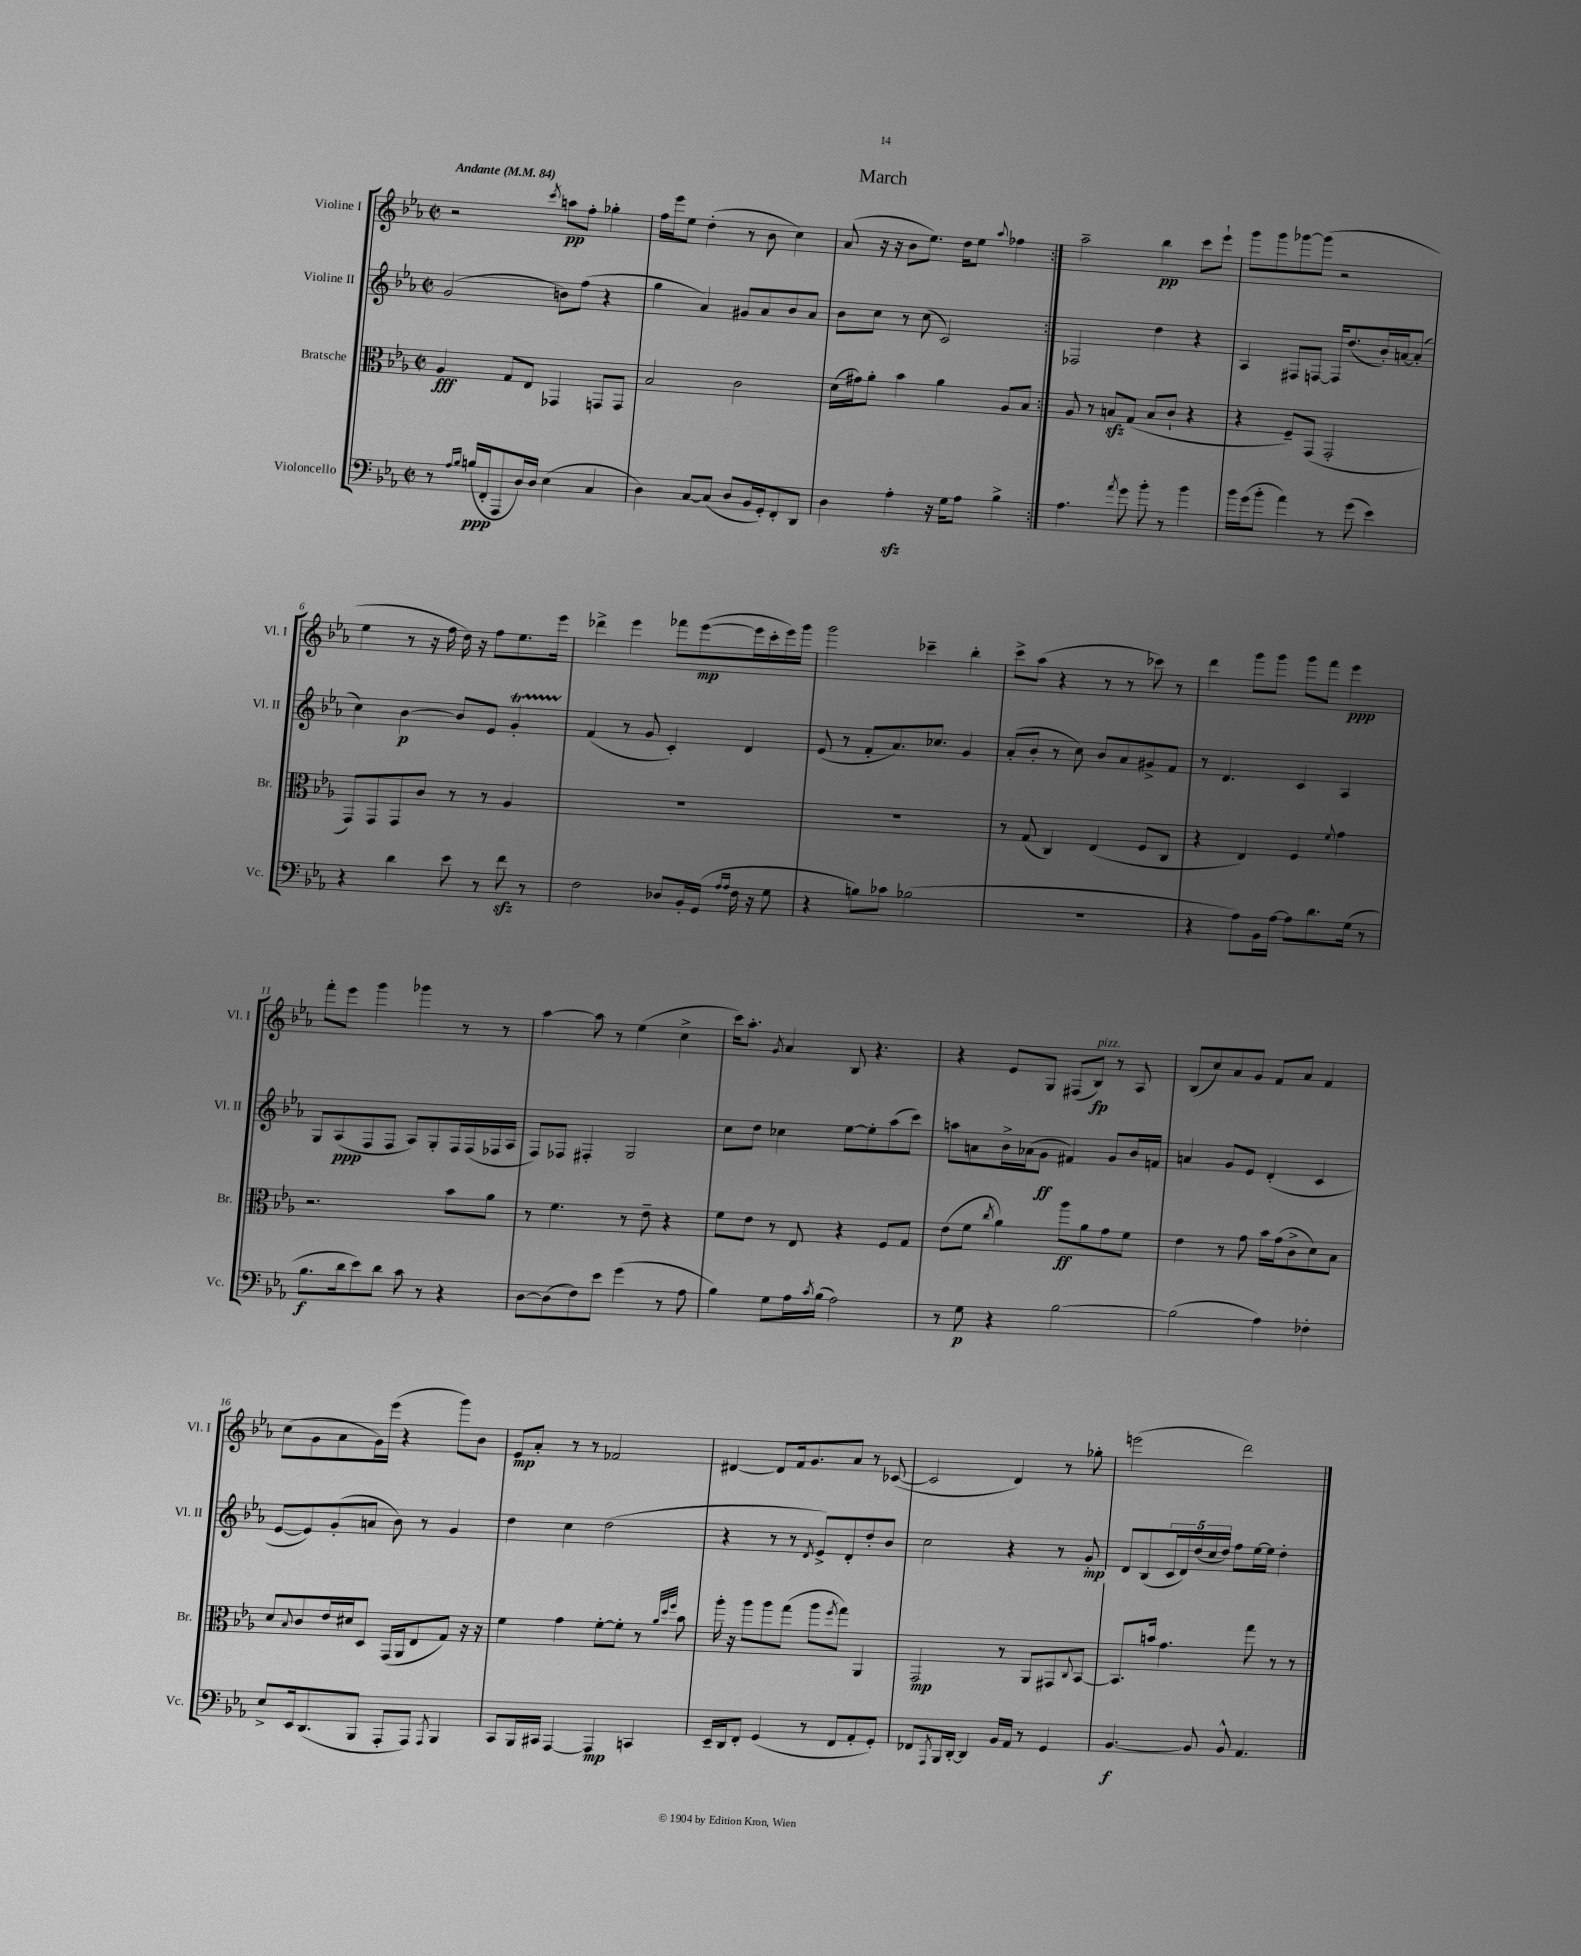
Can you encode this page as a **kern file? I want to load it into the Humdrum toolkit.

**kern	**kern	**kern	**kern
*staff4	*staff3	*staff2	*staff1
*clefF4	*clefC3	*clefG2	*clefG2
*k[b-e-a-]	*k[b-e-a-]	*k[b-e-a-]	*k[b-e-a-]
*M2/2	*M2/2	*M2/2	*M2/2
*met(c|)	*met(c|)	*met(c|)	*met(c|)
*MM84	*MM84	*MM84	*MM84
8r	4A-	(2g	2r
16qqA-	.	.	.
16qqB-	.	.	.
(16B	.	.	.
16FF'	.	.	.
8AAA-	8G	.	.
16D)	8E-	.	.
16D	.	.	.
.	.	.	8qccc
(4E-	4GG-	8b)	8aa
.	.	(8ff	8ff'
4C	8GG	4r	4gg-'
.	8GG	.	.
=	=	=	=
4D)	2B-	4gg	16ff
.	.	.	16eee-
.	.	.	8ee-
[8C	.	4a-)	(4dd'
(8C]	.	.	.
8D	2c	8g#	8r
16BB-	.	8a-	8b-
16GG')	.	.	.
8FF'	.	8b-	4cc)
8DD	.	8a-	.
=	=	=	=
4D	(16d	8b-	(8a-
.	16g#)	.	.
.	8a-'	8cc	16r
.	.	.	16r
4A-'	4b-	8r	8b-
.	.	(8cc	8.ee-)
16r	4a-	2c)	.
16G	.	.	16dd
8A-	.	.	8ee-
.	.	.	8qqaa-
4B-^	8A-	.	4ff-
.	8B-	.	.
=:|!	=:|!	=:|!	=:|!
4.A-	8A-	2F-	2aa-~
.	8r	.	.
.	8B	.	.
8qa-	.	.	.
8g	(8G	.	.
8b-'	8B	4dd	4bb-
8r	8c`	.	.
4b-	4r	4r	8ccc
.	.	.	8eee-`
=	=	=	=
16b-	4r	4A-	8ggg
(16g	.	.	.
8b-'	.	.	8ggg
4a-)	8F~)	8F#	[8ggg-
.	(8GG	[8F	(8ggg-]
8r	2GG'	16F]	2r
.	.	(8.dd	.
(8g	.	.	.
4e-)	.	16b-')	.
.	.	[16a	.
.	.	(8a']	.
=	=	=	=
4r	8GG)	4cc)	4ee-
.	8GG	.	.
4d	8GG	[4b-	8r
.	8c	.	16r
.	.	.	16ff
8e-	8r	8b-]	16dd)
.	.	.	16r
8r	8r	8e-	8ff
8f	4A-	4g'	8.ee-
8r	.	.	.
.	.	.	16eee-
=	=	=	=
2F	1r	(4f	4ddd-^
.	.	8r	4eee-
.	.	8g	.
8D-	.	4c')	8fff-
16BB-'	.	.	([8eee-
(16GG	.	.	.
16qqA-	.	.	.
16qqA-	.	.	.
16F	.	4d	16eee-]
16r	.	.	16ccc'
8G	.	.	16eee-)
.	.	.	16ggg
=	=	=	=
4r	1r	(8e-	2ggg
.	.	8r	.
8B)	.	8f'	.
8c-	.	8.a-)	.
(2B-	.	.	4ccc-~
.	.	8.cc-	.
.	.	4g	4bb-'
=	=	=	=
1r	8r	(8a-'	8ccc^
.	(8G	8b-'	(8aa-
.	4C)	8r	4r
.	.	8cc)	.
.	(4E-	8b-	8r
.	.	8a-	8r
.	8F	8g#^	8ccc-)
.	8C	8f	8r
=	=	=	=
4r	4r	8r	4ddd
.	.	4.d	.
8A-)	4E-)	.	8ggg
16BB-	.	.	8ggg
[16A-	.	.	.
8A-]	4F	4c	8ggg
8.d	.	.	8fff
.	8qqf	.	.
.	4g	4A-	4eee-
(16G	.	.	.
8r	.	.	.
=	=	=	=
8.B-	2.r	8G	8fff'
.	.	(8A-	8eee-
16d	.	.	.
8e-)	.	8F	4ggg
8d	.	8F	.
8c	.	8A-)	4ggg-
8r	.	8G'	.
4r	8b-	16F	8r
.	.	(16F	.
.	8a-	16F-	8r
.	.	16A-	.
=	=	=	=
[8D	8r	8F)	[4aa-
(8D]	4.f	8F-	.
8F)	.	4F#'	8aa-]
8e-	.	.	8r
(4g	8r	2G	(4ee-
.	8e-~	.	.
8r	4r	.	4cc^
8A-	.	.	.
=	=	=	=
4B-)	8f	8cc	16ccc)
.	.	.	8.aa-'
.	8e-	8dd	.
.	.	.	8qg
8G	8r	4cc-	4a-
16A-	8E-	.	.
8qc	.	.	.
(16B-	.	.	.
2A-)	4r	[8ee-	8B-
.	.	8ee-']	4.r
.	8F	(8aa-	.
.	8G	8ccc)	.
=	=	=	=
8r	(8e-	8aa	4r
8G	8f	8a	.
.	8qcc	.	.
4r	4a-)	16b-^	8e-
.	.	(16a-	.
.	.	8g	8G
[2B-	8aa-	4f#)	(8F#
.	8a-	.	8B-)
.	8g	8g	8r
.	8f	16b-	8A-
.	.	16f	.
=	=	=	=
(2B-]	4e-	4a	(8B-
.	.	.	8cc)
.	8r	8g	8a-
.	8g	8e-	8g
4A-)	16b-	(4d'	8f
.	(16g	.	.
.	8c^	.	8a-
4F-'	8d)	4c	4f
.	8B-	.	.
=	=	=	=
8E-^	8d	[8e-	(8cc
.	8qqB-	.	.
16EE-	8c	8e-])	8g
(8.DD	.	.	.
.	16e-	(8g'	8a-
.	16d#	.	.
8BBB-	8D	8a	16g)
.	.	.	(16eee-
8AAA-'	(16GG	8b-)	4r
.	16AA-	.	.
8AAA-)	8E-	8r	.
8qAAA-	.	.	.
4BBB-	8G)	4g	8ggg)
.	16r	.	8b-
.	16r	.	.
=	=	=	=
8CC	4f	4dd	8e-
16BBB-	.	.	8a-'
16CC#	.	.	.
[4AAA-	4g	4cc	8r
.	.	.	8r
4AAA-]	[8f'	(2dd	2f-
.	8f']	.	.
4CC	8r	.	.
.	32qqa-	.	.
.	32qqdd	.	.
.	32qqff	.	.
.	8b-	.	.
=	=	=	=
16EE-~	16aa-'	4r	[4d#
16DD	16r	.	.
8FF'	8aa-	.	.
(4GG	8aa-	8r	8d#]
.	(8gg	8r	16f
.	.	.	8.g
.	.	8qd	.
8r	8aa-	8e-^)	.
.	8qff	.	.
8FF	8gg)	8d'	8a-
8AA-'	4AA-	8dd'	8r
8GG')	.	8b-	([8c-
=	=	=	=
8FF-	2GG	2cc	2c-]
8qAAA-	.	.	.
16BBB-	.	.	.
[16DD'	.	.	.
4DD]	.	.	.
16BB-	8r	4r	4d)
16AA-	.	.	.
8r	8AA-	.	.
4GG	8GG#	8r	8r
.	8qqC	.	.
.	[8BB-	8g'	8gg-'
=	=	=	=
[4.BB-	8.BB-]	8d	(2eee
.	.	(8B-	.
.	16b	.	.
.	4.g	20c	.
.	.	20d)	.
.	.	(20dd	.
8BB-]	.	.	.
.	.	20cc	.
.	.	20dd)	.
8BB-^^	.	8ff	2ddd)
4.AA-	8gg	[16ee-	.
.	.	16ee-]	.
.	8r	4dd'	.
.	8r	.	.
==	==	==	==
*-	*-	*-	*-
